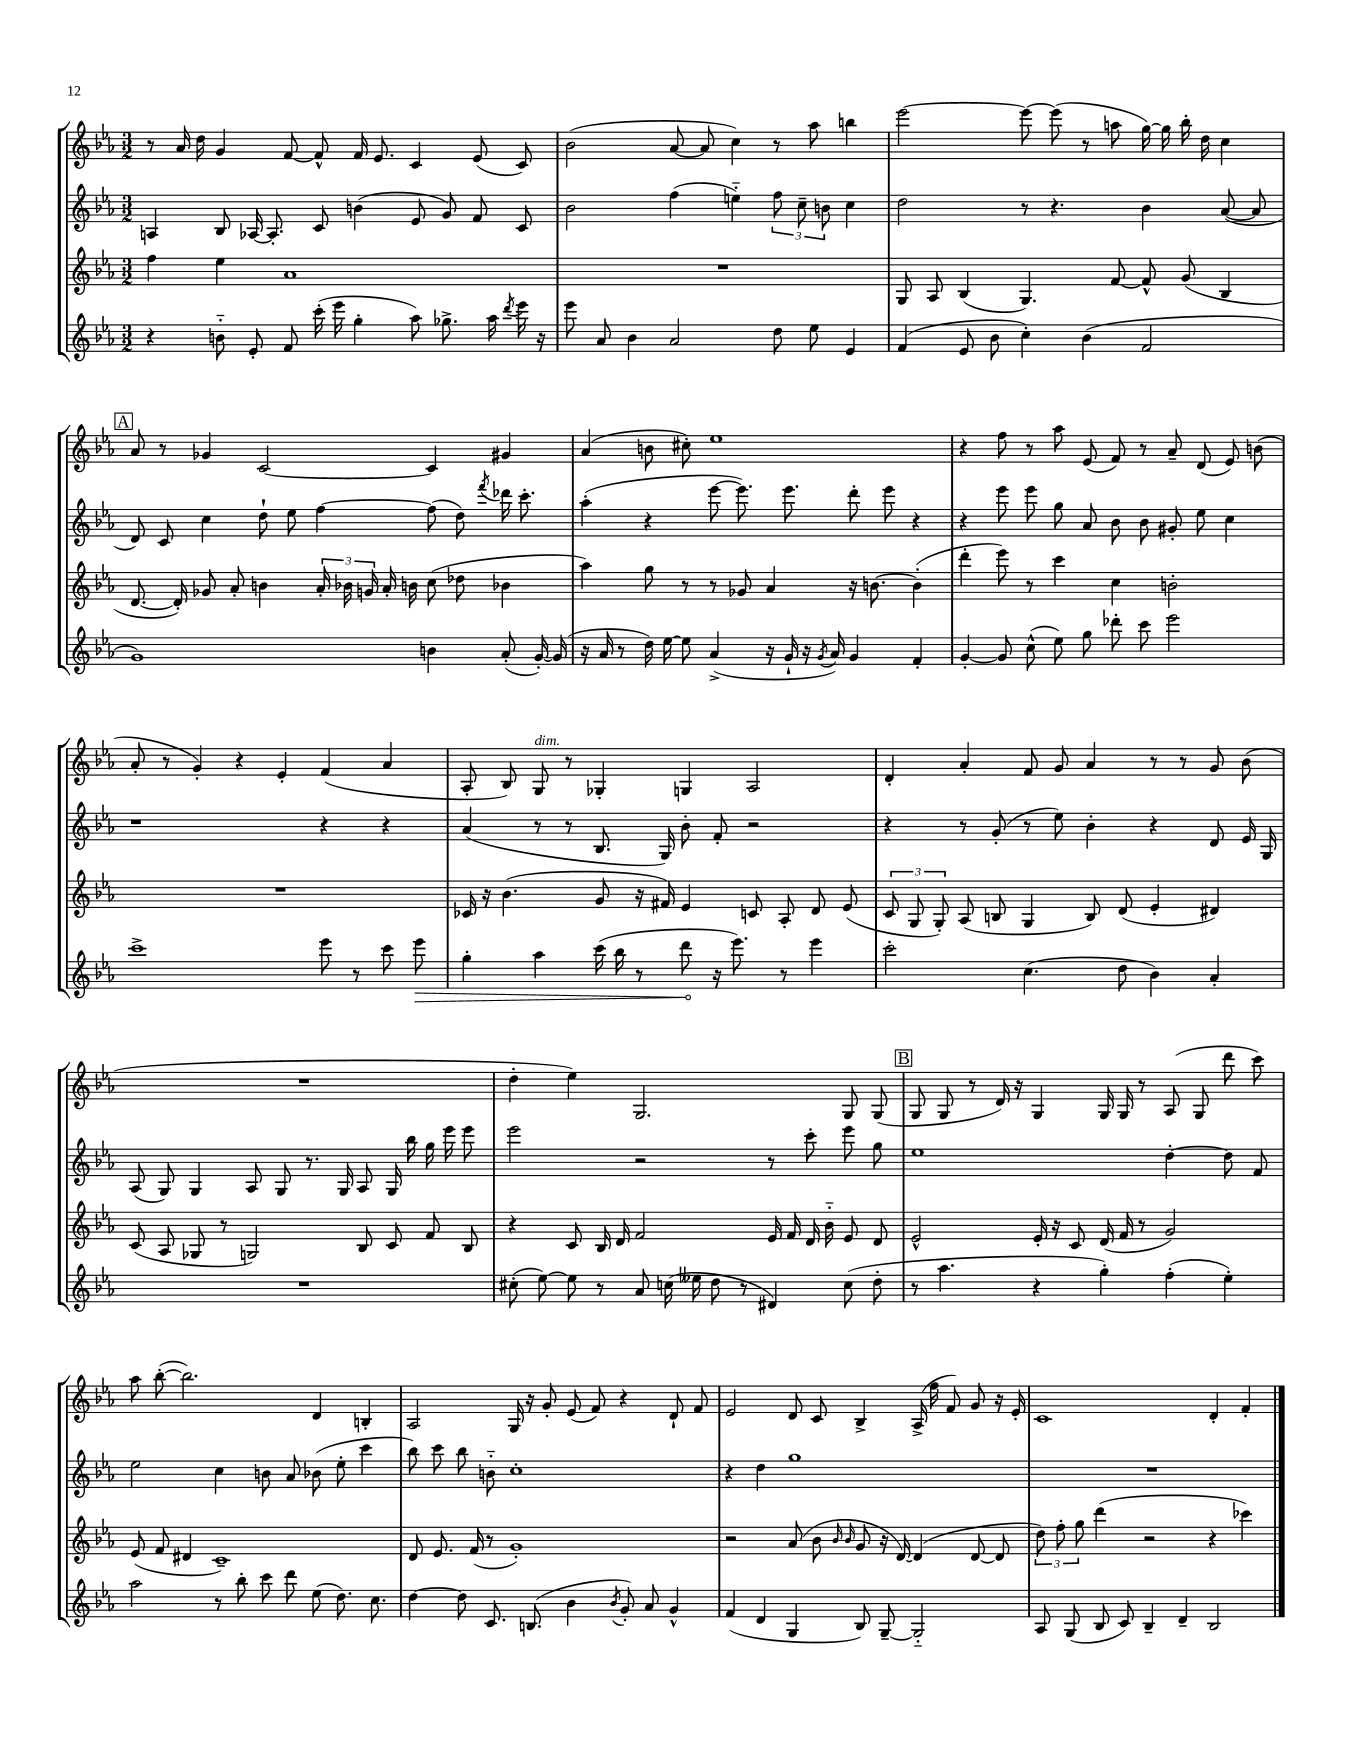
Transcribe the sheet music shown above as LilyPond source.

<<
\new StaffGroup <<
\new Staff = "s0" {
    \clef treble \key ees \major \numericTimeSignature \time 3/2
    \autoBeamOff r8 aes'16 d''16 g'4 f'8~ f'8-^ f'16 ees'8. c'4 ees'8( c'8) |
    bes'2( aes'8~ aes'8 c''4) r8 aes''8 b''4 |
    ees'''2~ ees'''8~ ees'''8( r8 a''8 g''16~) g''16 bes''16-. d''16 c''4 |
    \mark \markup { \box "A" } aes'8 r8 ges'4 c'2~ c'4 gis'4 |
    aes'4( b'8 cis''8-.) ees''1 |
    r4 f''8 r8 aes''8 ees'8( f'8) r8 aes'8-- d'8( ees'8) b'8( |
    aes'8-. r8 g'4-.) r4 ees'4-. f'4( aes'4 |
    aes8-. bes8) g8^\markup { \italic "dim." } r8 ges4-. g4 aes2 |
    d'4-. aes'4-. f'8 g'8 aes'4 r8 r8 g'8 bes'8( |
    R1. |
    d''4-. ees''4) g2. g8 g8( |
    \mark \markup { \box "B" } g8 g8 r8 d'16) r16 g4 g16 g16 r8 aes8( g8 d'''8 c'''8) |
    aes''8 bes''8~-.( bes''2.) d'4 b4-. |
    aes2 g16 r16 g'8-. ees'8( f'8) r4 d'8-! f'8 |
    ees'2 d'8 c'8 bes4-> aes16->( f''16 f'8) g'8 r16 ees'16-. |
    c'1 d'4-. f'4-. \bar "|." |
}
\new Staff = "s1" {
    \clef treble \key ees \major \numericTimeSignature \time 3/2
    \autoBeamOff a4 bes8 aes16~ aes8.-. c'8 b'4( ees'8 g'8) f'8 c'8 |
    bes'2 f''4( e''4-_) \tuplet 3/2 { f''8 c''8-- b'8 } c''4 |
    d''2 r8 r4. bes'4 aes'8~( aes'8 |
    \mark \markup { \box "A" } d'8) c'8 c''4 d''8-! ees''8 f''4~ f''8( d''8) \acciaccatura { f'''8 } des'''16 c'''8.-. |
    aes''4-.( r4 ees'''8~ ees'''8.) ees'''8. d'''8-. ees'''8 r4 |
    r4 ees'''8 ees'''8 g''8 aes'8 bes'8 bes'8 gis'8-. ees''8 c''4 |
    r1 r4 r4 |
    aes'4( r8 r8 bes8. g16) bes'8-. f'8-. r2 |
    r4 r8 g'8-.( r8 ees''8) bes'4-. r4 d'8 ees'16 g16 |
    aes8( g8) g4 aes8 g8 r8. g16 aes8 g16 bes''16 g''16 ees'''16 ees'''8 |
    ees'''2 r2 r8 c'''8-. ees'''8 g''8 |
    \mark \markup { \box "B" } ees''1 d''4~-. d''8 f'8 |
    ees''2 c''4 b'8 aes'8 bes'8( ees''8-. c'''4 |
    bes''8) c'''8 bes''8 b'8-_ c''1-. |
    r4 d''4 g''1 |
    R1. \bar "|." |
}
\new Staff = "s2" {
    \clef treble \key ees \major \numericTimeSignature \time 3/2
    \autoBeamOff f''4 ees''4 aes'1 |
    R1. |
    g8 aes8 bes4( g4.) f'8~ f'8-^ g'8( bes4 |
    \mark \markup { \box "A" } d'8.~ d'16-.) ges'8 aes'8-. b'4 \tuplet 3/2 { aes'16-. bes'16 g'16 } aes'16-. b'16 c''8( des''8 bes'4 |
    aes''4) g''8 r8 r8 ges'8 aes'4 r16 b'8.~ b'4-.( |
    d'''4-. ees'''8) r8 c'''4 c''4 b'2-. |
    R1. |
    ces'16 r16 bes'4.( g'8 r16 fis'16) ees'4 c'8 aes8-. d'8 ees'8( |
    \tuplet 3/2 { c'8 g8 g8-.) } aes8( b8 g4 b8) d'8( ees'4-. dis'4) |
    c'8( aes8 ges8 r8 g2) bes8 c'8 f'8 bes8 |
    r4 c'8 bes16 d'16 f'2 ees'16 f'16 d'16 bes'16-_ ees'8 d'8 |
    \mark \markup { \box "B" } ees'2-^ ees'16-. r16 c'8 d'16( f'16 r8 g'2) |
    ees'8( f'8 dis'4 c'1--) |
    d'8 ees'8. f'16( r8 g'1-.) |
    r2 aes'8( bes'8 \grace { bes'16 bes'16 } g'8 r16 d'16~) d'4( d'8~ d'8 |
    \tuplet 3/2 { d''8) f''8-. g''8 } d'''4( r2 r4 ces'''4) \bar "|." |
}
\new Staff = "s3" {
    \clef treble \key ees \major \numericTimeSignature \time 3/2
    \autoBeamOff r4 b'8-_ ees'8-. f'8 c'''16-.( ees'''16 g''4-. aes''8) ges''8.-> aes''16 \acciaccatura { d'''8 } ees'''16 r16 |
    ees'''8 aes'8 bes'4 aes'2 d''8 ees''8 ees'4 |
    f'4( ees'8 bes'8 c''4-.) bes'4( f'2 |
    \mark \markup { \box "A" } g'1) b'4 aes'8-.( g'16~-.) g'16( |
    r16 aes'16 r8 d''16) ees''16~ ees''8 aes'4->( r16 g'16-! r16 \acciaccatura { g'8 } aes'16) g'4 f'4-. |
    g'4~-. g'8 c''8-^( ees''8) g''8 des'''8-. c'''8 ees'''2 |
    c'''1-> ees'''8 r8 c'''8 \once \override Hairpin.circled-tip = ##t ees'''8\> |
    g''4-. aes''4 c'''16( bes''16 r8 d'''8\! r16 ees'''8.) r8 ees'''4 |
    c'''2-. c''4.( d''8 bes'4) aes'4-. |
    R1. |
    cis''8-.( ees''8~) ees''8 r8 aes'8 c''16( eeses''16 d''8 r8 dis'4) c''8( d''8-. |
    \mark \markup { \box "B" } r8 aes''4. r4 g''4-.) f''4-.( ees''4-.) |
    aes''2 r8 bes''8-. c'''8 d'''8 ees''8( d''8.) c''8. |
    d''4~ d''8 c'8. b8.( bes'4 \acciaccatura { bes'8 } g'8-.) aes'8 g'4-^ |
    f'4( d'4 g4 bes8) g8~-- g2-_ |
    aes8 g8( bes8 c'8) bes4-- d'4-- bes2 \bar "|." |
}
>>
>>
\layout { \context { \Score \remove "Bar_number_engraver" } }
